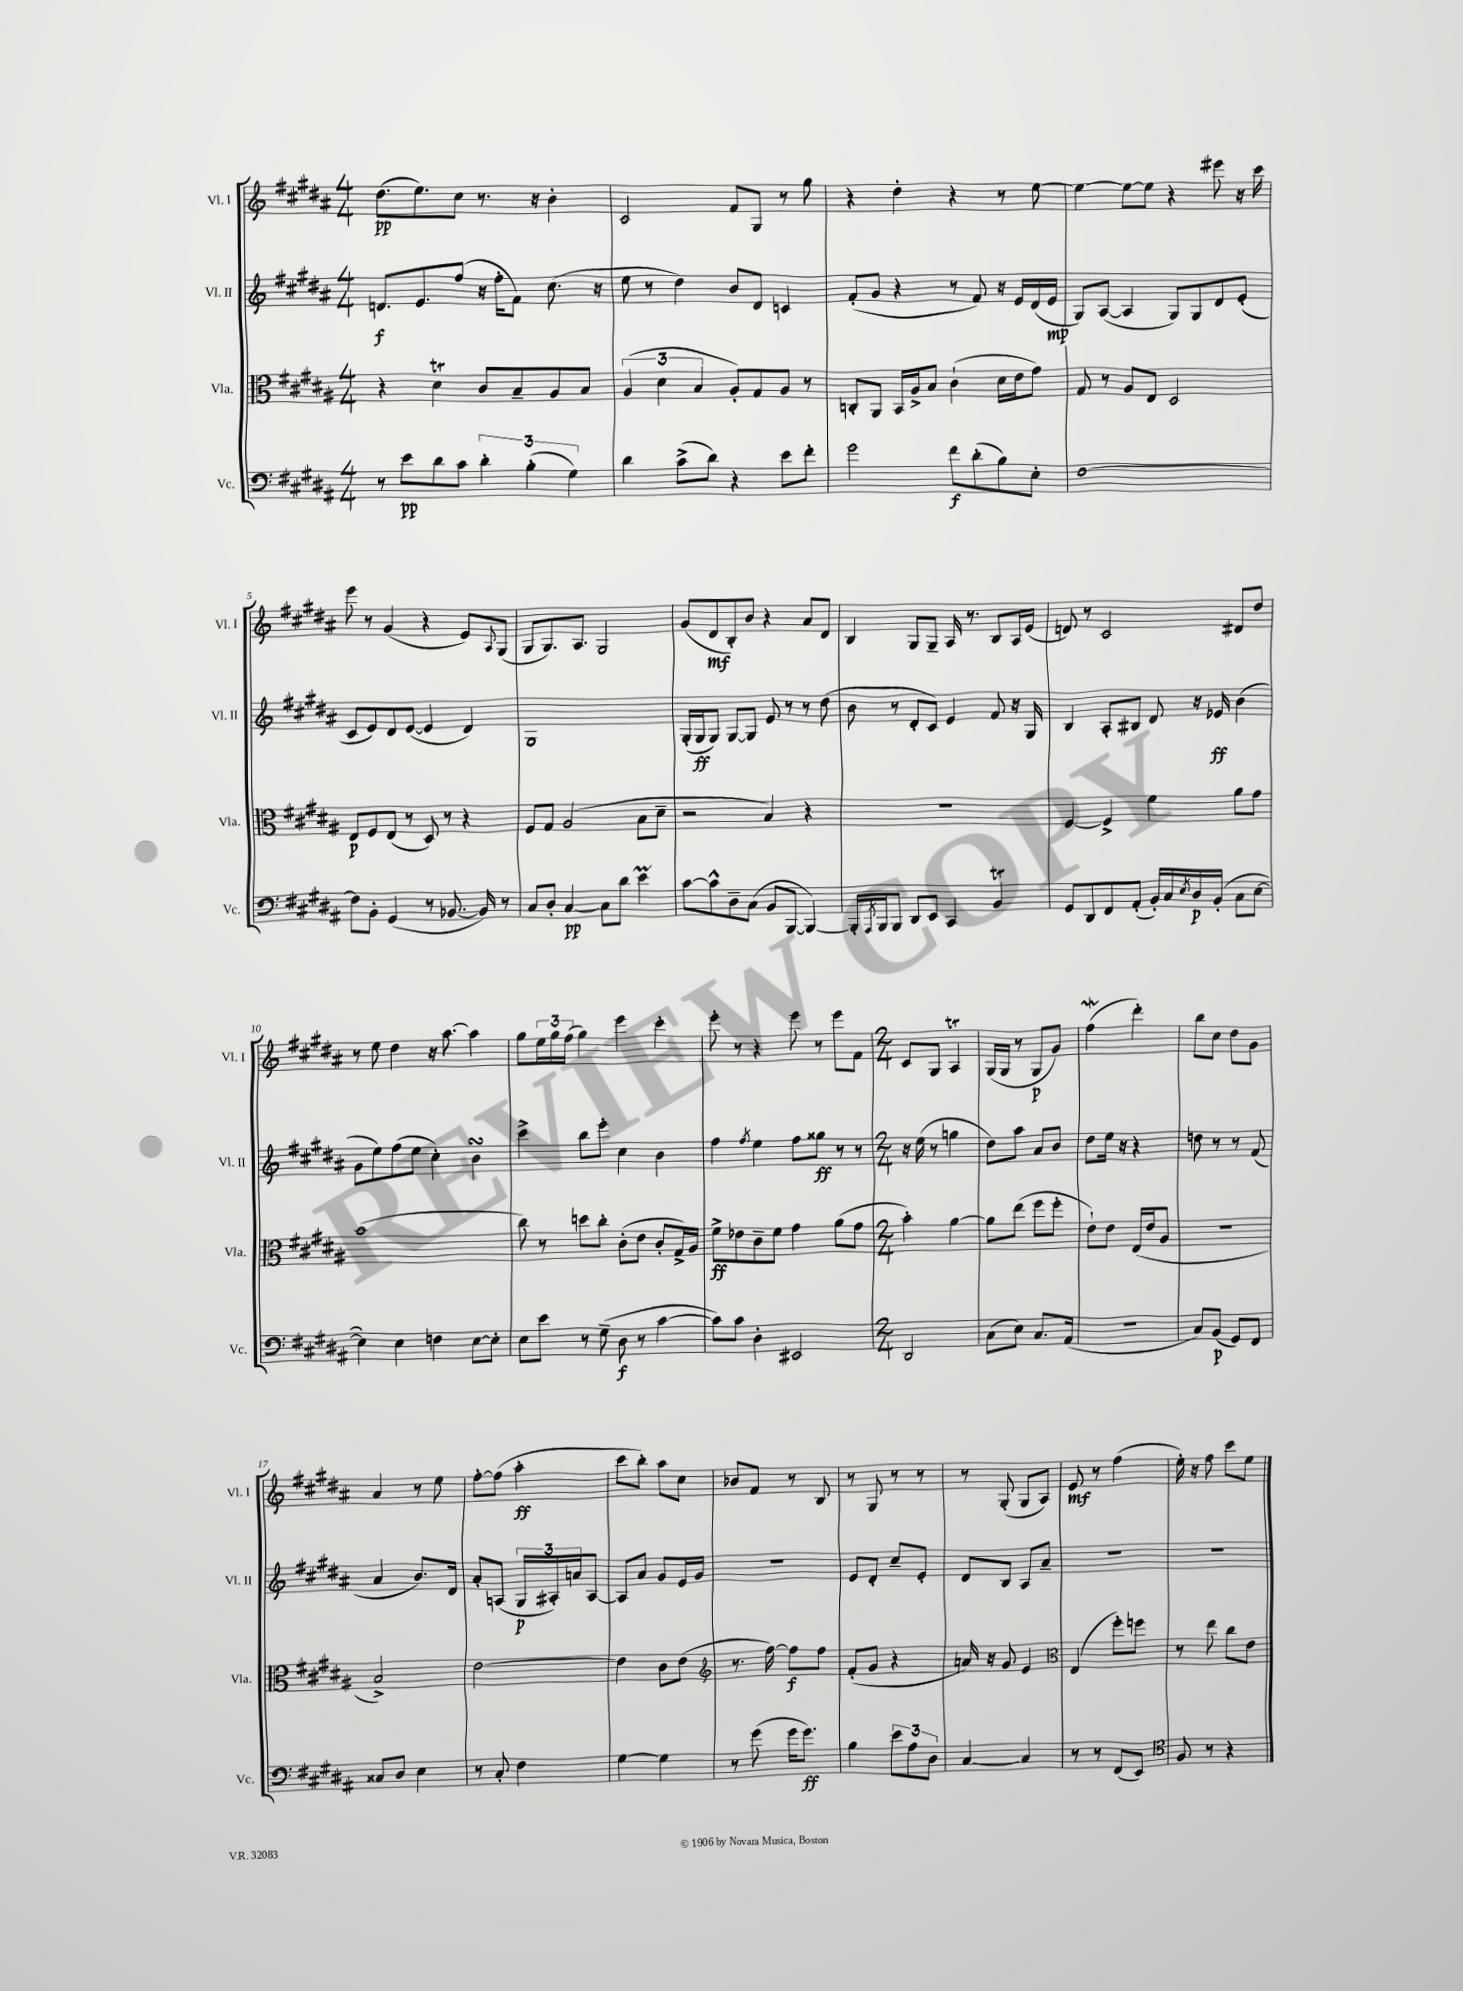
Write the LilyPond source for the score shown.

<<
\new StaffGroup <<
\new Staff = "s0" \with { instrumentName = "Vl. I" shortInstrumentName = "Vl. I" } {
    \clef treble \key b \major \numericTimeSignature \time 4/4
    dis''8.\pp( e''8.) cis''8 r8. r16 b'4-. |
    cis'2 fis'8 gis8 r8 gis''8 |
    r4 dis''4-. r4 r8 e''8~ |
    e''4~ e''8~ e''8 r4 eis'''8 r16 cis'''16 |
    e'''8 r8 gis'4( r4 e'8) \appoggiatura { ais8 } gis8( |
    gis8 gis8.) ais8. gis2 |
    gis'8( dis'8\mf b8-.) b'8 r4 ais'8 dis'8 |
    b4 gis8 gis8-- ais16 r8. b8 ais16 e'16( |
    d'8) r8 cis'2 dis'8 dis''8 |
    r8 e''8 dis''4 r16 ais''8.~ ais''4 |
    gis''8 \tuplet 3/2 { e''16 gis''16 fis''16( } gis''4) e'''4 cis'''4-. |
    e'''8-. r8 r4 e'''8 r8 e'''8 fis'8 |
    \numericTimeSignature \time 2/4 cis'8 gis8 ais4\trill |
    gis16( gis16 r8 gis8\p gis'8) |
    fis''4\mordent( dis'''4-.) |
    b''8 cis''8 dis''8 gis'8 |
    ais'4 r8 e''8 |
    fis''8~-. fis''8( ais''4-.\ff |
    cis'''8 b''8-.) ais''8 cis''8 |
    bes'8 fis'8 r8 b8 |
    r8 gis8 r8 r8 |
    r8 gis8-.( gis8 ais8) |
    e'8\mf r8 fis''4( |
    e''16-.) r16 fis''8 cis'''8 e''8 \bar "|." |
}
\new Staff = "s1" \with { instrumentName = "Vl. II" shortInstrumentName = "Vl. II" } {
    \clef treble \key b \major \numericTimeSignature \time 4/4
    d'8.\f e'8. fis''8( r16 fis''16-. fis'8) cis''8.( r16 |
    e''8 r8 dis''4) b'8 dis'8 c'4 |
    fis'8-.( gis'8 r4 r8 fis'8) r16 e'16 dis'16( e'16\mp |
    gis8) ais8~( ais4 gis8) gis8 dis'8 e'8-.( |
    cis'8 e'8) dis'8 e'8~( e'4 dis'4) |
    gis1 |
    gis16-.( gis16\ff gis8) gis8~ gis8 e'8 r8 r8 dis''8( |
    b'8 r8 dis'8-. cis'8) e'4 fis'8 r16 gis16 |
    b4 ais8-. bis8 dis'8 r16 ees'16\ff b'4( |
    gis'8 e''8) fis''8( e''8 cis''4-.) b'4\turn |
    cis'''4-> b''8 e'''8-. cis''4 b'4 |
    fis''4 \acciaccatura { fis''8 } e''4 fis''8 gisis''8\ff r8 r8 |
    \numericTimeSignature \time 2/4 r16 e''16( r8 g''4 |
    dis''8) ais''8 ais'8 b'8 |
    dis''8 e''16 r16 r4 |
    d''8 r8 r8 fis'8( |
    ais'4 b'8.) dis'16 |
    ais'8-. a8( \tuplet 3/2 { gis16\p ais16-.) a'16 } ais8~ |
    ais8 ais'8 gis'8 e'16 gis'16 |
    R2 |
    e'8 dis'8-. cis''8-- e'8-. |
    dis'8 b8 ais8 ais'8-- |
    R2 |
    r2 \bar "|." |
}
\new Staff = "s2" \with { instrumentName = "Vla." shortInstrumentName = "Vla." } {
    \clef alto \key b \major \numericTimeSignature \time 4/4
    r4 dis'4\trill cis'8 b8-- ais8 b8 |
    \tuplet 3/2 { ais4( dis'4 b4 } ais8-.) gis8 ais8 r8 |
    c8-. ais,8 b,16 ais16-> b8 cis'4-!( dis'16 e'16 gis'8) |
    gis8 r8 ais8 e8 dis2 |
    e8\p fis8 e8( r8 dis8) r8 r4 |
    fis8 gis8 ais2( b8 dis'8-- |
    r2 b4) r4 |
    R1 |
    fis4~ fis4-> fis'4 ais'8 gis'8 |
    b'1( |
    cis''8) r8 d''8 cis''8-. cis'8-.( e'8 cis'8-. gis16->) ais16 |
    fis'8->\ff ees'8 cis'8-- fis'8 gis'4 ais'8( gis'8 |
    \numericTimeSignature \time 2/4 b'4-.) ais'4~ |
    ais'8 e''8( fis''8 fis''8-. |
    e'8-!) e'8 e16( e'16 ais8 |
    R2 |
    b2->) |
    e'2~ |
    e'4 cis'8 e'8( |
    \clef treble r8. fis''16~) fis''8\f fis''8 |
    fis'8-.( gis'8 r4 |
    a'16) r16 gis'8 e'4 |
    \clef alto e4( fis''8-.) f''8 |
    r8 e''8 cis''8 e'8 \bar "|." |
}
\new Staff = "s3" \with { instrumentName = "Vc." shortInstrumentName = "Vc." } {
    \clef bass \key b \major \numericTimeSignature \time 4/4
    r8 e'8\pp dis'8 cis'8 \tuplet 3/2 { dis'4-. b4-.( gis4) } |
    dis'4 cis'8->( dis'8) r4 e'8 fis'8-. |
    gis'2 fis'8\f dis'8-.( b8) e8-. |
    fis1~ |
    fis8 b,8-. gis,4( r8 bes,8.~ bes,16) r8 |
    cis8 dis8-. cis4~\pp cis8 dis'8 e'4\prall |
    cis'8~ cis'8-^ dis8-- cis8( b,8 b,,8~ b,,4~) |
    b,,16-. \acciaccatura { ais,,8 } b,,16 b,,8 dis,8 e,8 cis,4 b,4\trill |
    gis,8 dis,8 fis,8 ais,8-.( b,16-.) cis16 \acciaccatura { e8 } dis16\p b,16-.( cis8 e8~ |
    e4) e4 f4 e8~ e8-. |
    e8 e'8 r8 gis8--( dis8\f r8 cis'4~ |
    cis'8) cis'8 dis4-. eis,2 |
    \numericTimeSignature \time 2/4 dis,2 |
    cis8( e8) cis8. ais,16( |
    r2 |
    cis8) b,8\p( gis,8) fis,8 |
    cisis8 dis8 e4 |
    r8 cis8-. fis4 |
    gis4~ gis4 |
    r8 gis'8( gis'16 gis'8.\ff) |
    b4 \tuplet 3/2 { e'8 ais8 dis8 } |
    cis4~ cis4 |
    r8 r8 fis,8( e,8) |
    \clef tenor fis8 r8 r4 \bar "|." |
}
>>
>>
